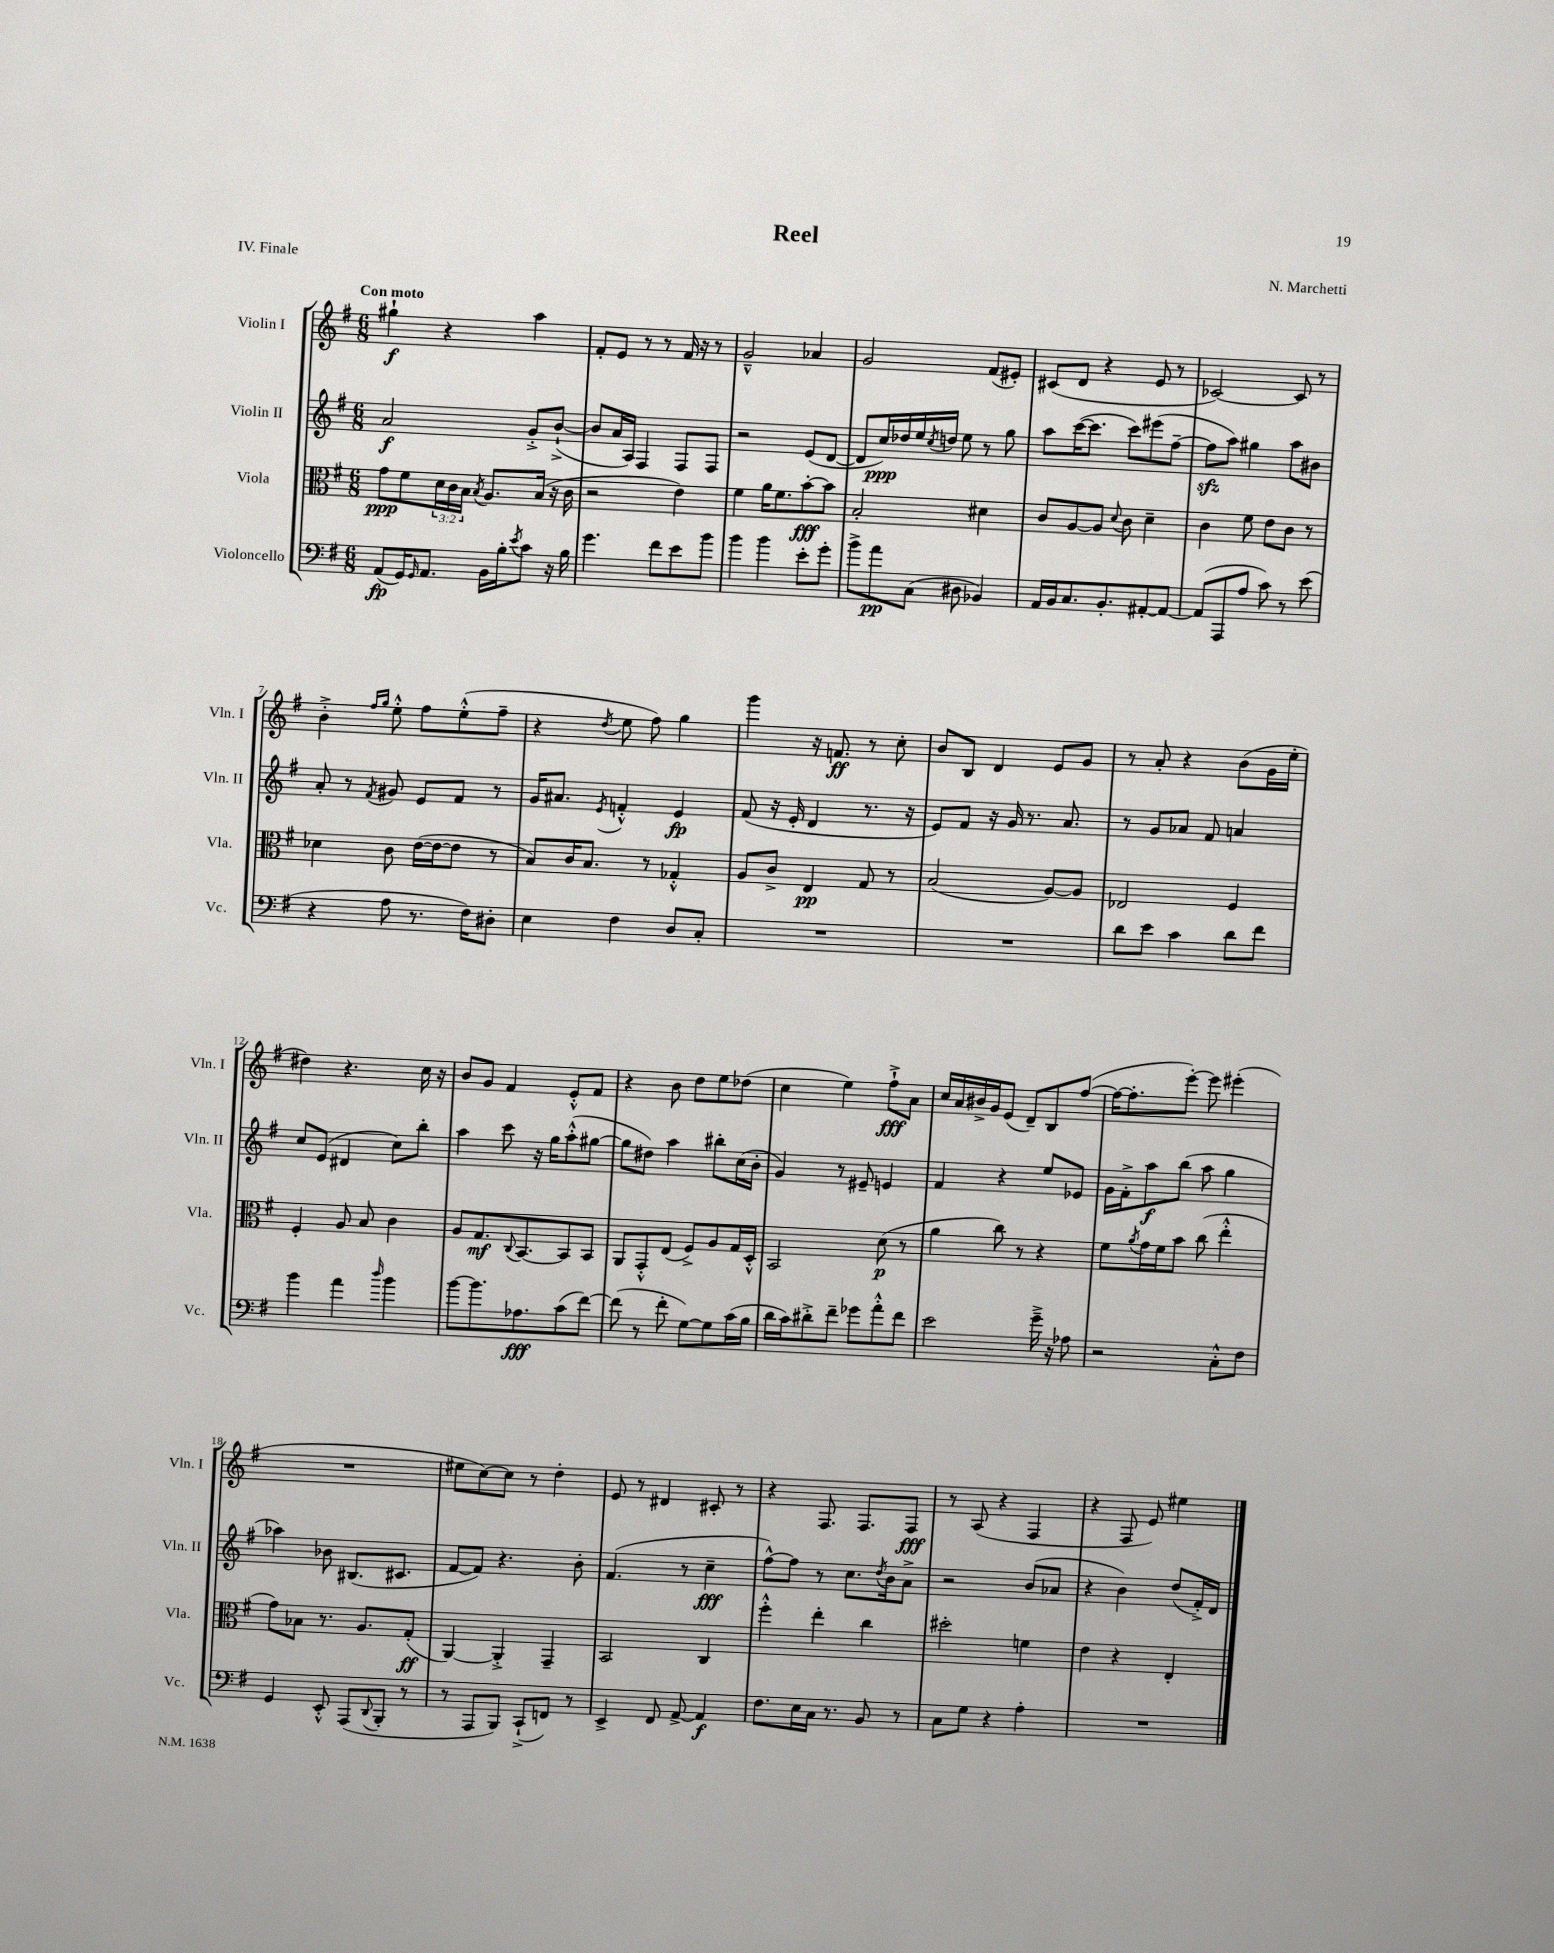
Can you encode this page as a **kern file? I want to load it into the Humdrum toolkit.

**kern	**kern	**kern	**kern
*staff4	*staff3	*staff2	*staff1
*clefF4	*clefC3	*clefG2	*clefG2
*k[f#]	*k[f#]	*k[f#]	*k[f#]
*M6/8	*M6/8	*M6/8	*M6/8
(8AA	8g	2a	4gg#`
16GG)	8f#	.	.
16qqGG	.	.	.
8.AA	.	.	.
.	24d	.	4r
.	24c	.	.
.	24B	.	.
.	8qB	.	.
16BB	8.A	.	.
16B'	.	.	.
8qe	.	.	.
8c	.	8g'^	4aa
.	(16B	.	.
16r	16r	([8b`^	.
16B	16c	.	.
=	=	=	=
4.g	2r	8b]	8f#'
.	.	16a	8e
.	.	16A)	.
.	.	4F#	8r
8f#	.	.	8r
8e	4e)	8F#	16f#
.	.	.	16r
8b	.	8F#	8r
=	=	=	=
4b	4f#	2r	2g~^^
4b	16a	.	.
.	8.f#	.	.
8e'	[8b'	(8e	4a-
8g'	8b]	[8d	.
=	=	=	=
8b^	2B'	8d]	2g
8a	.	16cc)	.
.	.	16dd-	.
(8C	.	16ee	.
.	.	8qcc	.
.	.	16dd	.
8D#	.	8ee	.
4BB-)	4d#	8r	(8f#
.	.	8gg	8e#')
=	=	=	=
16AA	8c	8aa	(8c#
16BB	.	.	.
8.C	[8A	([16ccc	8d
.	.	8.ccc]	.
.	8A]	.	4r
8.BB'	.	.	.
.	8qqd	.	.
.	8c	8ccc)	.
[8AA#'	4d~	(8eee#	8e
8AA#_	.	[8ff#~	8r
=	=	=	=
(8AA#]	4c	8ff#]	[2c-)
8AAA	.	8aa)	.
8A	8f#	4gg#	.
8c)	8e	.	.
8r	8c	8aa	8c-]
(8e	8r	8b#	8r
=	=	=	=
4r	4d-	8a'	4b'^
.	.	8r	.
.	.	.	16qqff#
.	.	8qf#	16qqgg
8A	8c	8g#	8ee'^^
8.r	([16e	8e	8ff#
.	16e_	.	.
.	8e]	8f#	(8ee'^^
16F#)	.	.	.
8D#'	8r	8r	8ff#~
=	=	=	=
4E	8B)	16g	4r
.	.	8.a#	.
.	16c	.	.
.	8.B	.	.
.	.	8qe	8qdd
4F#	.	4f'^^	8ee
.	8r	.	8ff#)
8D	4G-'^^	4e	4gg
8C'	.	.	.
=	=	=	=
2.r	8A	(8f#	4ggg
.	8c^	16r	.
.	.	16e'	.
.	4E	4d	16r
.	.	.	8.f
.	8G	8.r	8r
.	8r	.	8cc'
.	.	16r	.
=	=	=	=
2.r	(2B	8e)	8b
.	.	8f#	8B
.	.	16r	4d
.	.	16g	.
.	.	8.r	.
.	[8A)	.	8e
.	.	8.a	.
.	8A]	.	8g
=	=	=	=
8d	2E-	8r	8r
8e	.	8g	8a'
4c	.	8a-	4r
.	.	8f#	.
8d	4F#	4a	(8b
8f#	.	.	16g
.	.	.	16ee'
=	=	=	=
4b	4F#'	8cc	4dd#)
.	.	(8e	.
4a	8A	4d#	4.r
.	8B	.	.
16qqdd	.	.	.
4b	4c	8cc)	.
.	.	8bb'	16cc
.	.	.	16r
=	=	=	=
[8b	8A	4aa	8b
8.b]	8.G	.	8g
.	.	8ccc	4f#
.	8qqC	.	.
8.A-	[8.BB	.	.
.	.	16r	.
.	.	16gg	.
(8c	8BB]	(8aa'^^	8e'^^
[8f#)	8BB	[8gg#	8f#
=	=	=	=
(8f#]	8AA	8gg#]	4r
8r	8GG'^^	8dd#)	.
8f#'	(8E	4aa	8b
[8G)	8F#^)	.	8dd
8G]	8A	8bb#'	8ee
(16c	16G	(16cc	(8dd-
16B	16D'^^	16b'	.
=	=	=	=
16d	2BB	4g)	4cc
16c)	.	.	.
8d#'^	.	.	.
8f#~	.	8r	4ee)
8g-	.	8e#~	.
8a'^^	(8d	4e	8ff#`^
8f#	8r	.	8a
=	=	=	=
2e	4a	4f#	16cc
.	.	.	16a
.	.	.	16b#^
.	.	.	16g
.	8cc)	4r	(8e
.	8r	.	8d~)
16g~^	4r	8ee	8B
16r	.	.	.
8A-	.	8e-	([8ff#
=	=	=	=
2r	8f#	16g	16ff#_
.	.	16f#'^	8.ff#']
.	8qa	.	.
.	16g	8aa	.
.	16f#	.	.
.	8b	(8bb	[8eee')
.	(8cc	8aa	8eee]
8C'^^	4ee'^^	4gg	(4eee#'
8F#	.	.	.
=	=	=	=
4GG	8g)	4aa-)	2.r
.	8B-	.	.
8EE'^^	8.r	8b-	.
(8AAA	.	(8.B#	.
.	8.A	.	.
8qqDD	.	.	.
8BBB'	.	.	.
.	.	8.c#	.
8r	(8G'	.	.
=	=	=	=
8r	[4AA)	[8f#	8ee#
8AAA	.	8f#])	[8cc)
8BBB)	4AA'^]	4.r	8cc]
(8CC`^	.	.	8r
8FF)	4GG~	.	4dd'
8r	.	8b'	.
=	=	=	=
4EE^	2BB	(4.f#	8e
.	.	.	8r
8FF#	.	.	4d#
[8AA^	.	8r	.
4AA]	4C	4cc~	8c#'
.	.	.	8r
=	=	=	=
8.F#	4ff#'^^	[8ff#^^)	4r
.	.	8ff#]	.
16E	.	.	.
16C	4ee'	8r	8.F#
8.r	.	.	.
.	.	8.cc	.
.	.	.	8.F#
8BB	4cc	.	.
.	.	8qdd	.
.	.	16b	.
8r	.	8a^	8F#
=	=	=	=
8C	2dd#'	2r	8r
8G	.	.	(8A
4r	.	.	4r
4A'	4f	(8b	4F#
.	.	8a-	.
=	=	=	=
2.r	4e	4r	4r
.	4r	4b)	8F#
.	.	.	8e)
.	4E'	(8dd	4ee#
.	.	16f#'^)	.
.	.	16d	.
==	==	==	==
*-	*-	*-	*-
